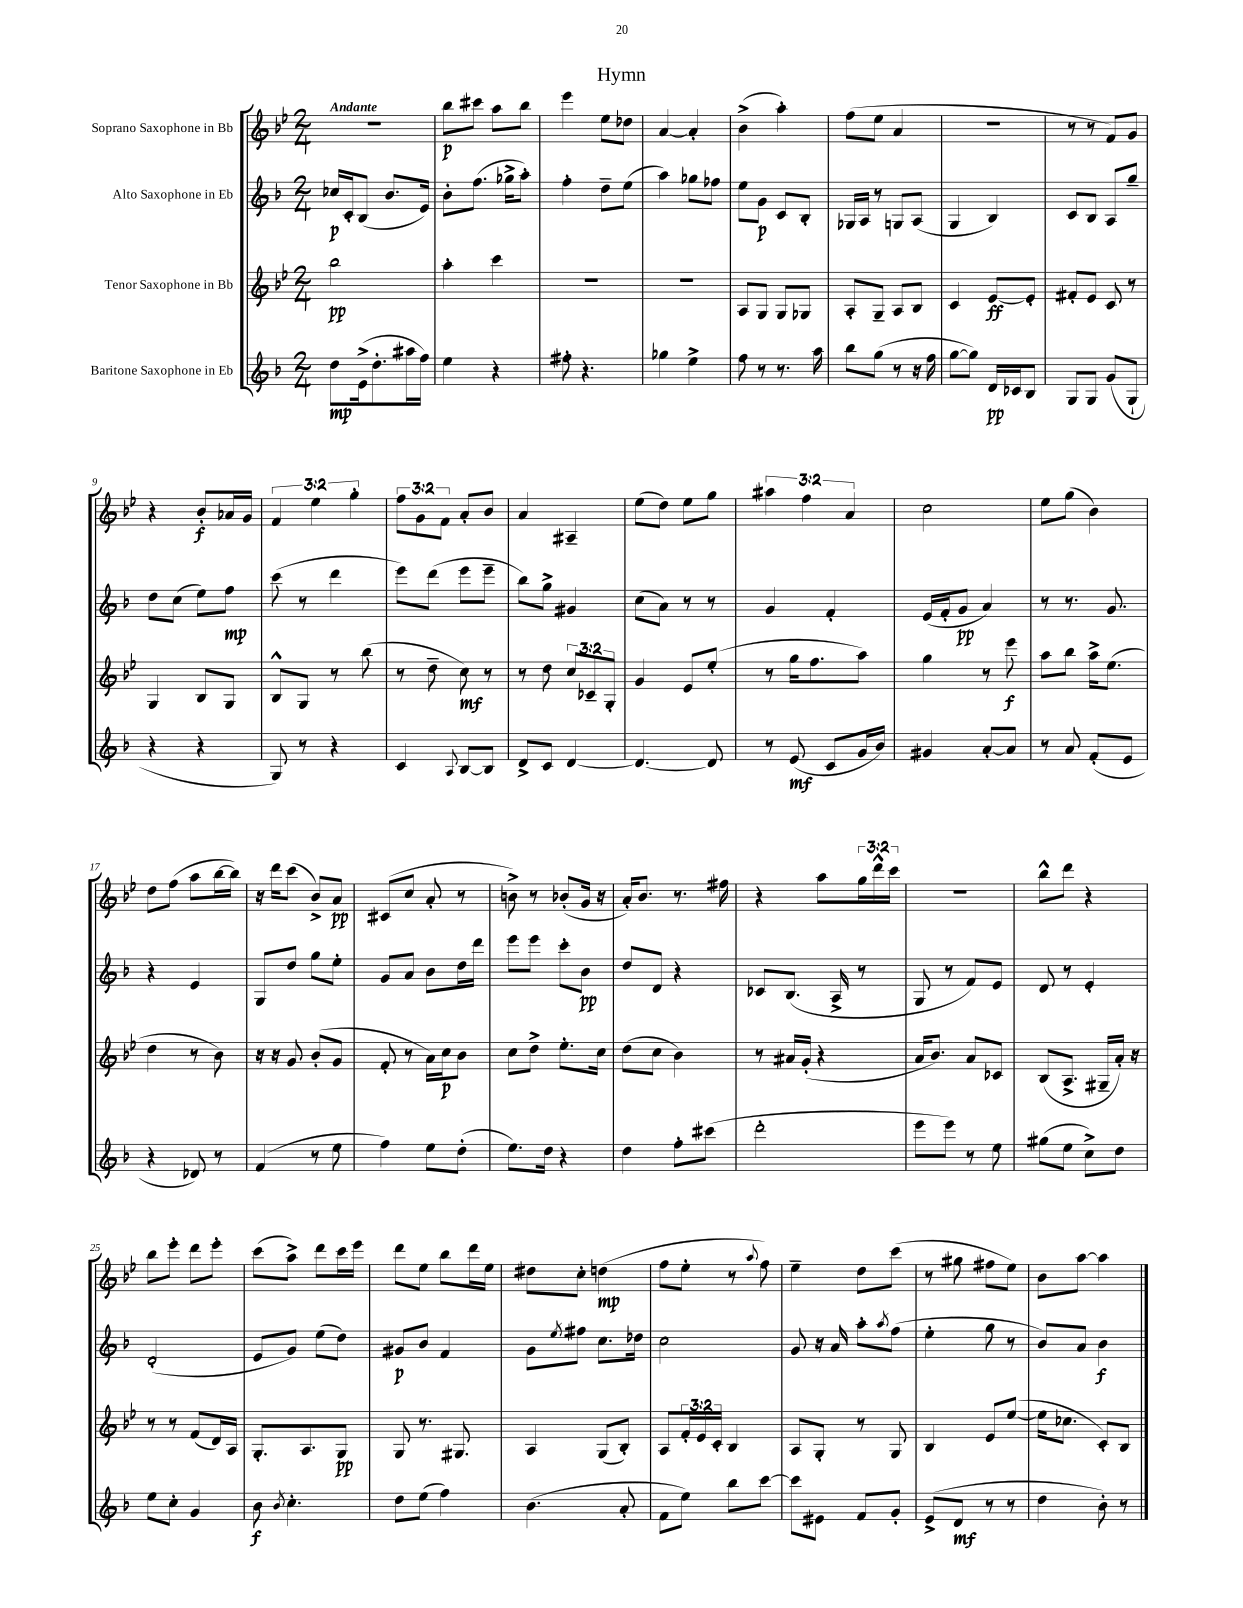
\header { title = "Hymn" }
<<
\new StaffGroup <<
\new Staff = "s0" \with { instrumentName = "Soprano Saxophone in Bb" } {
    \clef treble \key bes \major \numericTimeSignature \time 2/4 \override Staff.TupletNumber.text = #tuplet-number::calc-fraction-text \tempo "Andante"
    r2 |
    bes''8\p cis'''8 a''8 bes''8 |
    ees'''4 ees''8 des''8 |
    a'4~ a'4-. |
    bes'4->( a''4-.) |
    f''8( ees''8 a'4 |
    r2 |
    r8 r8 f'8) g'8 |
    r4 bes'8-.\f aes'16 g'16 |
    \tuplet 3/2 { f'4 ees''4 g''4-. } |
    \tuplet 3/2 { f''8 g'8 f'8 } a'8-. bes'8 |
    a'4 ais4-- |
    ees''8( d''8) ees''8 g''8 |
    \tuplet 3/2 { ais''4 f''4 a'4 } |
    c''2 |
    ees''8 g''8( bes'4) |
    d''8 f''8( a''8 bes''16~ bes''16) |
    r16 d'''16 c'''8( bes'8->) a'8\pp |
    cis'8( c''8 a'8-. r8 |
    b'8->) r8 bes'8-.( g'16 r16 |
    a'16-.) bes'8. r8. fis''16 |
    r4 a''8 \tuplet 3/2 { g''16 d'''16-^ c'''16 } |
    R2 |
    bes''8-^ d'''8 r4 |
    bes''8 ees'''8-. d'''8 ees'''8-. |
    c'''8( a''8->) d'''8 c'''16 ees'''16 |
    d'''8 ees''8 bes''8 d'''16 ees''16 |
    dis''8 c''8-. d''4\mp( |
    f''8 ees''8-. r8 \appoggiatura { a''8 } f''8) |
    ees''4-- d''8 c'''8( |
    r8 gis''8 fis''8 ees''8) |
    bes'8 a''8~ a''4 \bar "|." |
}
\new Staff = "s1" \with { instrumentName = "Alto Saxophone in Eb" } {
    \clef treble \key f \major \numericTimeSignature \time 2/4
    ces''16\p c'16-. bes8( bes'8. e'16) |
    bes'8-. f''8.( ges''16-> a''8-.) |
    f''4-. d''8-- e''8( |
    a''4) ges''8 fes''8 |
    e''8 g'8\p c'8 bes8-. |
    ges16 a16 r8 g8 a8( |
    g4 bes4) |
    c'8 bes8 a8 g''8-- |
    d''8 c''8( e''8) f''8\mp |
    c'''8( r8 d'''4 |
    e'''8) d'''8( e'''8 e'''8-- |
    bes''8) g''8-> gis'4 |
    c''8( a'8) r8 r8 |
    g'4 f'4-. |
    e'16( f'16-. g'8\pp a'4) |
    r8 r8. g'8. |
    r4 e'4 |
    g8 d''8 g''8 e''8-. |
    g'8 a'8 bes'8 d''16 d'''16 |
    e'''8 e'''8 c'''8-. bes'8\pp |
    d''8 d'8 r4 |
    ces'8 bes8.( a16-> r8 |
    g8 r8 f'8) e'8 |
    d'8 r8 e'4-. |
    d'2-.( |
    e'8 g'8) e''8( d''8) |
    gis'8\p bes'8 f'4 |
    g'8 \acciaccatura { e''8 } fis''8 c''8. des''16 |
    c''2 |
    g'8 r16 a'16 a''8-. \acciaccatura { a''8 } f''8( |
    e''4-. g''8 r8 |
    bes'8) a'8 bes'4\f \bar "|." |
}
\new Staff = "s2" \with { instrumentName = "Tenor Saxophone in Bb" } {
    \clef treble \key bes \major \numericTimeSignature \time 2/4 \override Staff.TupletNumber.text = #tuplet-number::calc-fraction-text
    bes''2\pp |
    a''4-. c'''4 |
    R2 |
    R2 |
    a8 g8 g8 ges8 |
    a8-. g8-- a8 bes8 |
    c'4 ees'8~\ff ees'8-. |
    fis'8-. ees'8 c'8 r8 |
    g4 bes8 g8 |
    bes8-^ g8 r8 bes''8( |
    r8 d''8-- c''8\mf) r8 |
    r8 d''8 \tuplet 3/2 { c''8 ces'8-- g8-. } |
    g'4 ees'8 ees''8-.( |
    r8 g''16 f''8. a''8) |
    g''4 r8 ees'''8\f |
    a''8 bes''8 a''16-> ees''8.( |
    d''4 r8 bes'8) |
    r16 r16 g'8 bes'8-.( g'8 |
    f'8-. r8 a'16) c''16\p bes'8 |
    c''8 d''8-> ees''8.-. c''16 |
    d''8( c''8 bes'4) |
    r8 ais'16 g'16-.( r4 |
    a'16 bes'8.) a'8 ces'8 |
    bes8( a8.-> gis16-- a'16-.) r16 |
    r8 r8 f'8( d'16) a16 |
    g8.-. a8. g8\pp |
    g8 r8. gis8. |
    a4 g8( bes8-.) |
    a8 \tuplet 3/2 { f'16-. ees'16 c'16-. } bes4 |
    a8 g8-. r8 g8 |
    bes4 ees'8 ees''8~( |
    ees''16 ces''8. c'8-.) bes8 \bar "|." |
}
\new Staff = "s3" \with { instrumentName = "Baritone Saxophone in Eb" } {
    \clef treble \key f \major \numericTimeSignature \time 2/4
    d''8\mp e'16->( d''8.-. ais''16 f''16) |
    e''4 r4 |
    fis''8-. r4. |
    ges''4 e''4-> |
    f''8 r8 r8. a''16 |
    bes''8 g''8( r8 r16 f''16 |
    g''8~ g''8) d'16\pp ces'16 bes8 |
    g8 g8 g'8( g8-! |
    r4 r4 |
    g8) r8 r4 |
    c'4 \appoggiatura { a8 } bes8~ bes8 |
    d'8-> c'8 d'4~ |
    d'4.~ d'8 |
    r8 e'8\mf( c'8 g'16 bes'16) |
    gis'4 a'8~-. a'8 |
    r8 a'8 f'8-.( e'8 |
    r4 des'8) r8 |
    f'4( r8 e''8 |
    f''4) e''8 d''8-.( |
    e''8.) d''16 r4 |
    d''4 f''8-. cis'''8( |
    d'''2-. |
    e'''8 e'''8) r8 e''8 |
    gis''8( e''8 c''8->) d''8 |
    e''8 c''8-. g'4 |
    bes'8\f \acciaccatura { bes'8 } c''4.-. |
    d''8 e''8( f''4) |
    bes'4.( a'8-. |
    f'8 e''8) bes''8 c'''8~ |
    c'''8 eis'8 f'8 g'8-. |
    e'8->( d'8\mf r8 r8 |
    d''4 bes'8-.) r8 \bar "|." |
}
>>
>>
